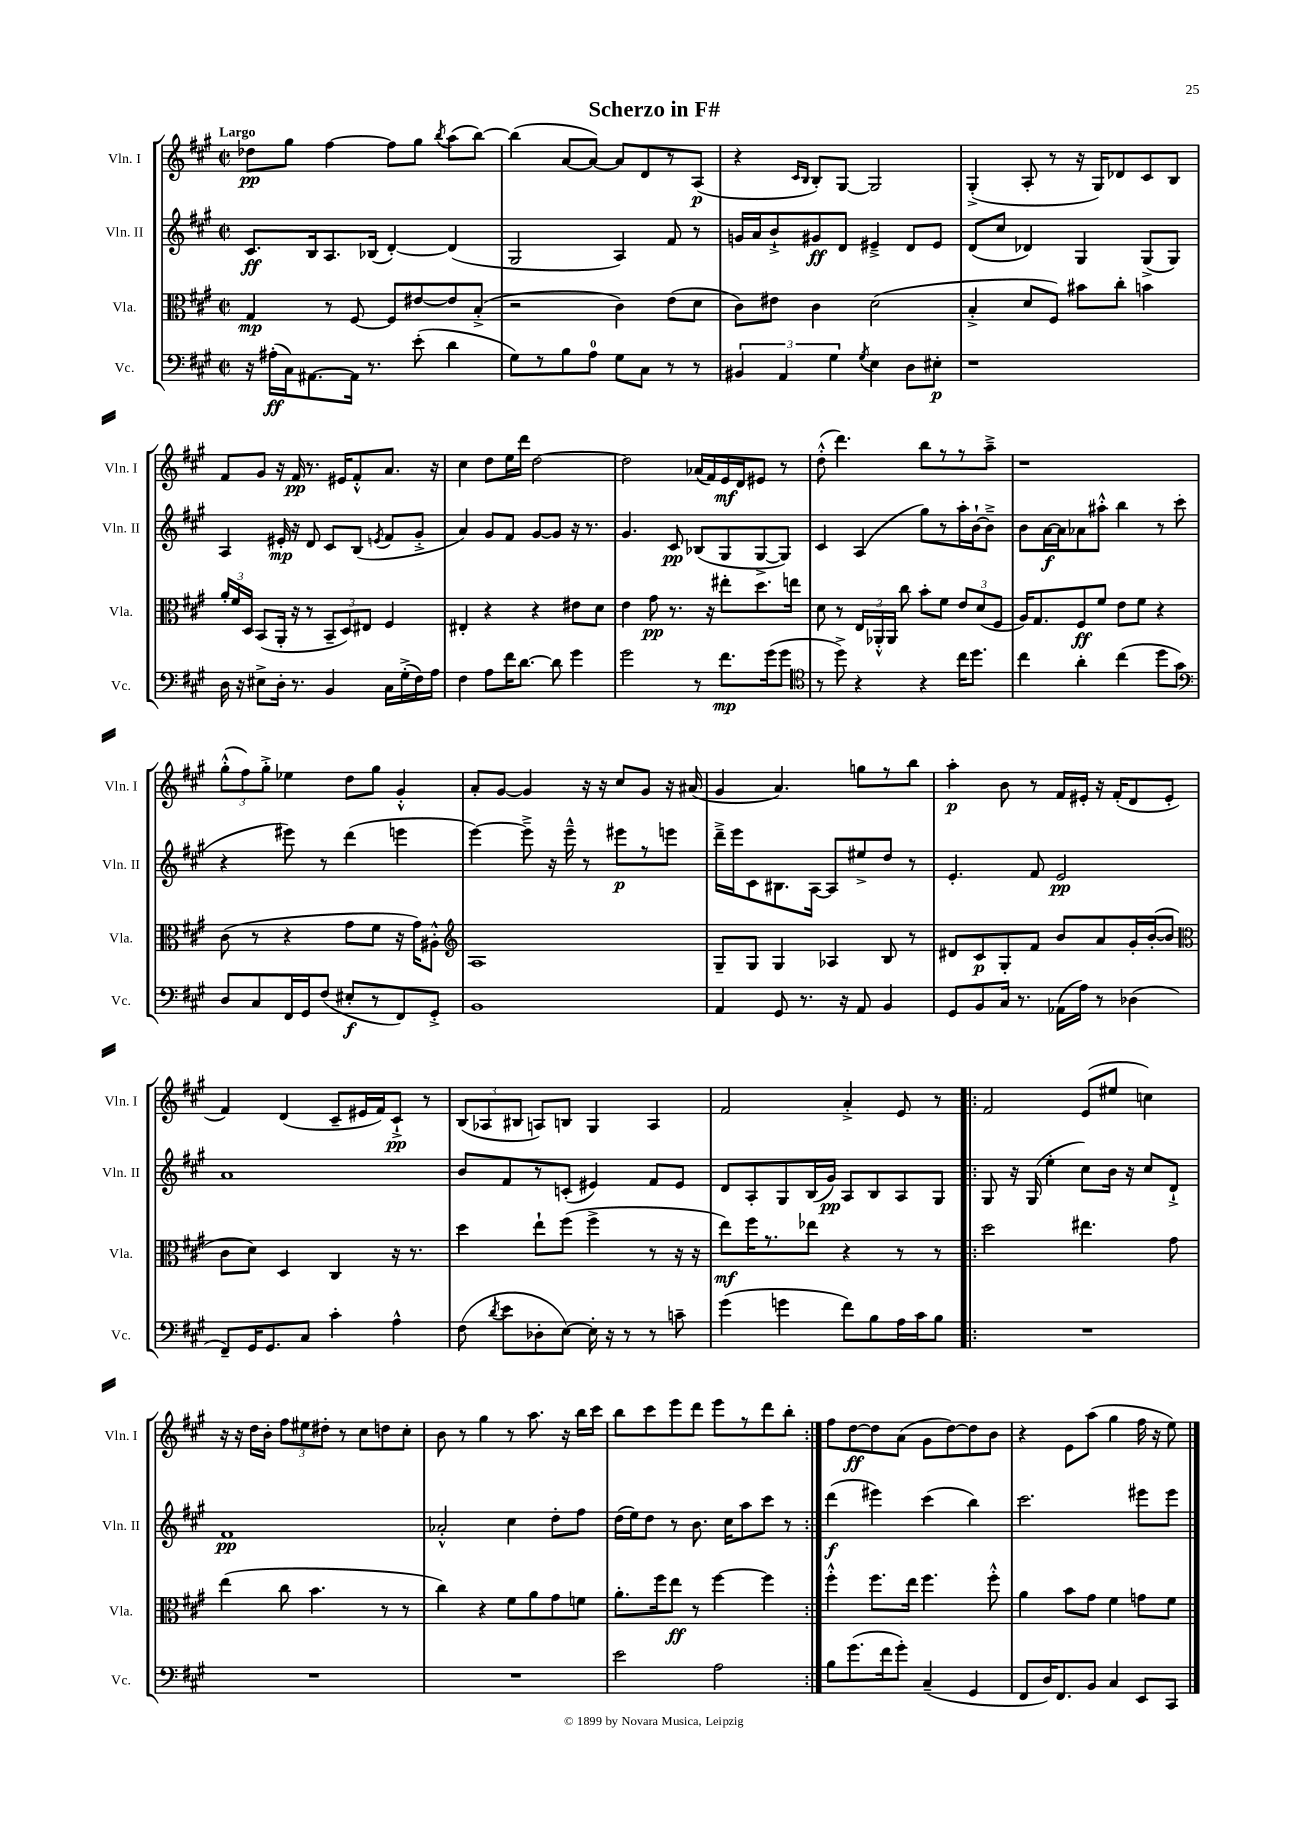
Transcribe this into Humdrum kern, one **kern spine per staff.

**kern	**kern	**kern	**kern
*staff4	*staff3	*staff2	*staff1
*clefF4	*clefC3	*clefG2	*clefG2
*k[f#c#g#]	*k[f#c#g#]	*k[f#c#g#]	*k[f#c#g#]
*M2/2	*M2/2	*M2/2	*M2/2
*met(c|)	*met(c|)	*met(c|)	*met(c|)
16r	4G#/	8.c#/L	8dd-\L
(16A#'\LL	.	.	.
16C#\J)	.	.	8gg#\J
[8.AA#\	.	16B/k	.
.	8r	8.A/	[4ff#\
16AA#\]Jk	[8F#/	.	.
8.r	.	(16B-/Jk	.
.	8F#/]L	[4d'/)	8ff#\]L
(8e'\	[8e#/	.	8gg#\J
.	.	.	8qbb/
4d\	8e#/]	(4d/]	(8aa\L
.	(8B'^/J	.	[8bb\J)
=	=	=	=
8G#\L)	2r	2G#/	(4bb\]
8r	.	.	.
8B\	.	.	[8a/L
8A\J	.	.	8a/_J)
8G#\L	4c#\)	4A/)	8a/]L
8C#\J	.	.	8d/
8r	(8e\L	8f#/	8r
8r	8d\J	8r	(8A/J
=	=	=	=
6BB#/	8c#\L)	16g/LL	4r
.	.	16a/J	.
.	8e#\J	8b`^/	.
6AA/	.	.	.
.	.	.	16qqc#/LL
.	.	.	16qqB/JJ
.	4c#\	8g#/	8B'/L)
6G#\	.	.	.
.	.	8d/J	[8G#/J
8qG#/	.	.	.
4E\	(2d\	4e#~^/	2G#/]
8D\L	.	8d/L	.
8E#'\J	.	8e#/J	.
=	=	=	=
1r	4B'^/	(8d/L	(4G#'^/
.	.	8cc#/J	.
.	8d/L	4d-/)	8A'/
.	8F#/J)	.	8r
.	8b#\L	4G#/	16r
.	.	.	16G#/LK)
.	8cc#'\J	.	8d-/
.	4b\	(8G#^/L	8c#/
.	.	8G#/J)	8B/J
=	=	=	=
16D\	24a'/LL	4A/	8f#/L
.	24f#/	.	.
16r	.	.	.
.	24D/JJ	.	.
8E#^\L	(8BB/L	.	8g#/J
16D'\Jk	16AA'/Jk	16e#'/	16r
8.r	16r	16r	16f#/
.	8r	8d/	8.r
4BB/	12BB~/L	8c#/L	.
.	.	.	16e#/LK
.	12D/)	.	.
.	.	(8B/J	8f#'^^/
.	12E#/J	.	.
.	.	8qe/	.
16C#\LL	4F#/	8f#/L	8.a/J
(16G#'^\	.	.	.
16F#\)	.	8g#'^/J	.
16A\JJ	.	.	16r
=	=	=	=
4F#\	4E#'/	4a/)	4cc#\
8A\L	4r	8g#/L	8dd\L
16f#\K	.	8f#/J	16ee\L
[8.d\J	.	.	16ddd\JJ
.	4r	[8g#/L	[2dd\
8d\]	.	8g#/]J	.
4g#\	8e#\L	16r	.
.	.	8.r	.
.	8d\J	.	.
=	=	=	=
2g#\	4e\	4.g#/	2dd\]
.	8g#\	.	.
.	8.r	8c#/	.
8r	.	(8B-/L	(16a-/LL
.	16r	.	16f#/)
8.f#\L	8ee#'\L	8G#/	16e/
.	.	.	16d/J
.	8.dd\	[8G#^/	8e#/J
(16g#\k	.	.	.
8g#\J	.	8G#/]J)	8r
.	16ee\Jk	.	.
=	=	=	=
*clefC4	*	*	*
8r	8d\	4c#/	(8dd'^^\
8dd^\)	8r	.	4.ddd\)
4r	24E/LL	(4A/	.
.	24AA-'^^/	.	.
.	24AA-/JJ	.	.
.	8cc#\	.	.
4r	8b'\L	8gg#\L)	8bb\L
.	8f#\J	8r	8r
16cc#\LK	12e/L	16aa'\L	8r
8.dd\J	.	[16b`\J	.
.	(12d/	.	.
.	.	8b~^\]J	8aa~^\J
.	12F#/J	.	.
=	=	=	=
4cc#\	16A/LK)	8b\L	1r
.	8.G#/	.	.
.	.	[16a\L	.
.	.	16a\]J	.
4a'\	8F#/	8a-\	.
.	8f#/J	8aa#'^^\J	.
(4cc#\	8e\L	4bb\	.
.	8f#\J	.	.
8dd\L	4r	8r	.
8g#\J)	.	(8ccc#\	.
=	=	=	=
*clefF4	*	*	*
8D/L	(8c#\	4r	(12gg#'^^\L
.	.	.	12ff#\)
8C#/	8r	.	.
.	.	.	12gg#'^\J
16FF#/L	4r	8eee#\)	4ee-\
16GG#/J	.	.	.
(8F#/J	.	8r	.
8E#'/L	8g#\L	(4ddd\	8dd\L
8r	8f#\J	.	8gg#\J
8FF#/)	16r	4eee\	4g#'^^/
.	16g#\LK)	.	.
8GG#'^/J	8A#'^^\J	.	.
=	=	=	=
*	*clefG2	*	*
1BB	1A	[4eee\)	8a'/L
.	.	.	[8g#/J
.	.	8eee~^\]	4g#/]
.	.	16r	.
.	.	16eee~^^\	.
.	.	8r	16r
.	.	.	16r
.	.	8eee#\L	8cc#/L
.	.	8r	8g#/J
.	.	8eee\J	16r
.	.	.	(16a#/
=	=	=	=
4AA/	8G#~/L	16ddd~^\LL	4g#/
.	.	16eee\J	.
.	8G#/J	8c#\	.
8GG#/	4G#/	8.B#\	4.a/)
8.r	.	.	.
.	.	[16A\Jk	.
.	4A-/	8A/]L	.
16r	.	.	.
8AA/	.	8ee#^/	8gg\L
4BB/	8B/	8dd/J	8r
.	8r	8r	8bb\J
=	=	=	=
8GG#/L	8d#/L	4.e'/	4aa'\
8BB/	8c#/	.	.
16C#/Jk	8G#'/	.	8b\
8.r	.	.	.
.	8f#/J	8f#/	8r
(16AA-\LL	8b/L	2e/	16f#/LL
16A\JJ)	.	.	16e#'/JJ
8r	8a/	.	16r
.	.	.	(16f#'/LK
(4D-\	16g#'/L	.	8d/
.	([16b'/J	.	.
.	8b/]J	.	8e#'/J
=	=	=	=
*	*clefC3	*	*
8FF#~/L)	8c#\L	1a	4f#/)
16GG#/K	8d\J)	.	.
8.GG#/	.	.	.
.	4D/	.	(4d/
8C#/J	.	.	.
4c#'\	4C#/	.	8c#~/L
.	.	.	16e#/L
.	.	.	16f#/J)
4A^^\	16r	.	8c#`^/J
.	8.r	.	.
.	.	.	8r
=	=	=	=
(8F#\	4dd\	8b/L	(12B/L
.	.	.	12A-/
8qd/	.	.	.
8e\L	.	8f#/	.
.	.	.	12B#/J
8D-'\	8ee`\L	8r	8A/L)
[8E\J)	(8ff#\J	(8c'/J	8B/J
16E'\]	4ff#^\	4e#/)	4G#/
16r	.	.	.
8r	.	.	.
8r	8r	8f#/L	4A/
8c~\	16r	8e#/J	.
.	16r	.	.
=	=	=	=
(4g#\	8ee\L)	8d/L	2f#/
.	16ff#\K	8A'/	.
.	8.r	.	.
4g\	.	8G#/	.
.	8ee-\J	(16B/L	.
.	.	16g#/JJ)	.
8f#\L)	4r	8A/L	4a'^/
8B\	.	8B/	.
16A\L	8r	8A/	8e/
16c#\J	.	.	.
8B\J	8r	8G#/J	8r
=!|:	=!|:	=!|:	=!|:
1r	2dd\	8G#/	2f#/
.	.	16r	.
.	.	(16G#/	.
.	.	4ee'\	.
.	4.ee#\	8cc#\L)	(8e/L
.	.	16b\Jk	8ee#/J
.	.	16r	.
.	.	8cc#/L	4cc\)
.	8g#\	8d`^/J	.
=	=	=	=
1r	(4ee\	1f#	16r
.	.	.	16r
.	.	.	16dd\LL
.	.	.	16b'\JJ
.	8cc#\	.	12ff#\L
.	.	.	12ee#\
.	4.b\	.	.
.	.	.	12dd#'\J
.	.	.	8r
.	.	.	8cc#\L
.	8r	.	8dd\
.	8r	.	8cc#'\J
=	=	=	=
1r	4cc#\)	2a-'^^/	8b\
.	.	.	8r
.	4r	.	4gg#\
.	8f#\L	4cc#\	8r
.	8a\	.	8.aa\
.	8g#\	8dd'\L	.
.	.	.	16r
.	8f\J	8ff#\J	16bb\LL
.	.	.	16ccc#\JJ
=	=	=	=
2e\	8.a'\L	(16dd\LL	8bb\L
.	.	16ee\J)	.
.	.	8dd\J	8ccc#\
.	16ff#\k	.	.
.	8ee\J	8r	8eee\
.	8r	8.b\	8ddd\J
2A\	[4ff#\	.	8eee\L
.	.	16cc#\LK	.
.	.	8aa\	8r
.	4ff#\]	8ccc#\J	8ddd\
.	.	8r	8bb'\J
=:|!	=:|!	=:|!	=:|!
8B\L	4ff#'^^\	(4ddd\	8ff#\L
(8.g#\	.	.	[8dd\
.	8.ff#\L	4eee#\)	8dd\]
16f#\k	.	.	.
8g#'\J)	.	.	(8a\J
.	16ee\Jk	.	.
(4C#~/	4.ff#\	(4ccc#\	8g#\L
.	.	.	[8dd\)
4GG#/	.	4bb\)	8dd\]
.	8ff#'^^\	.	8b\J
=	=	=	=
8FF#/L	4a\	2.ccc#\	4r
16D/K)	.	.	.
8.FF#/	.	.	.
.	8b\L	.	8e\L
8BB/J	8g#\J	.	(8aa\J
4C#/	4f#\	.	4gg#\
8EE/L	8g\L	8eee#\L	16ff#\
.	.	.	16r
8CC#/J	8f#\J	8eee#\J	8ee\)
==	==	==	==
*-	*-	*-	*-
